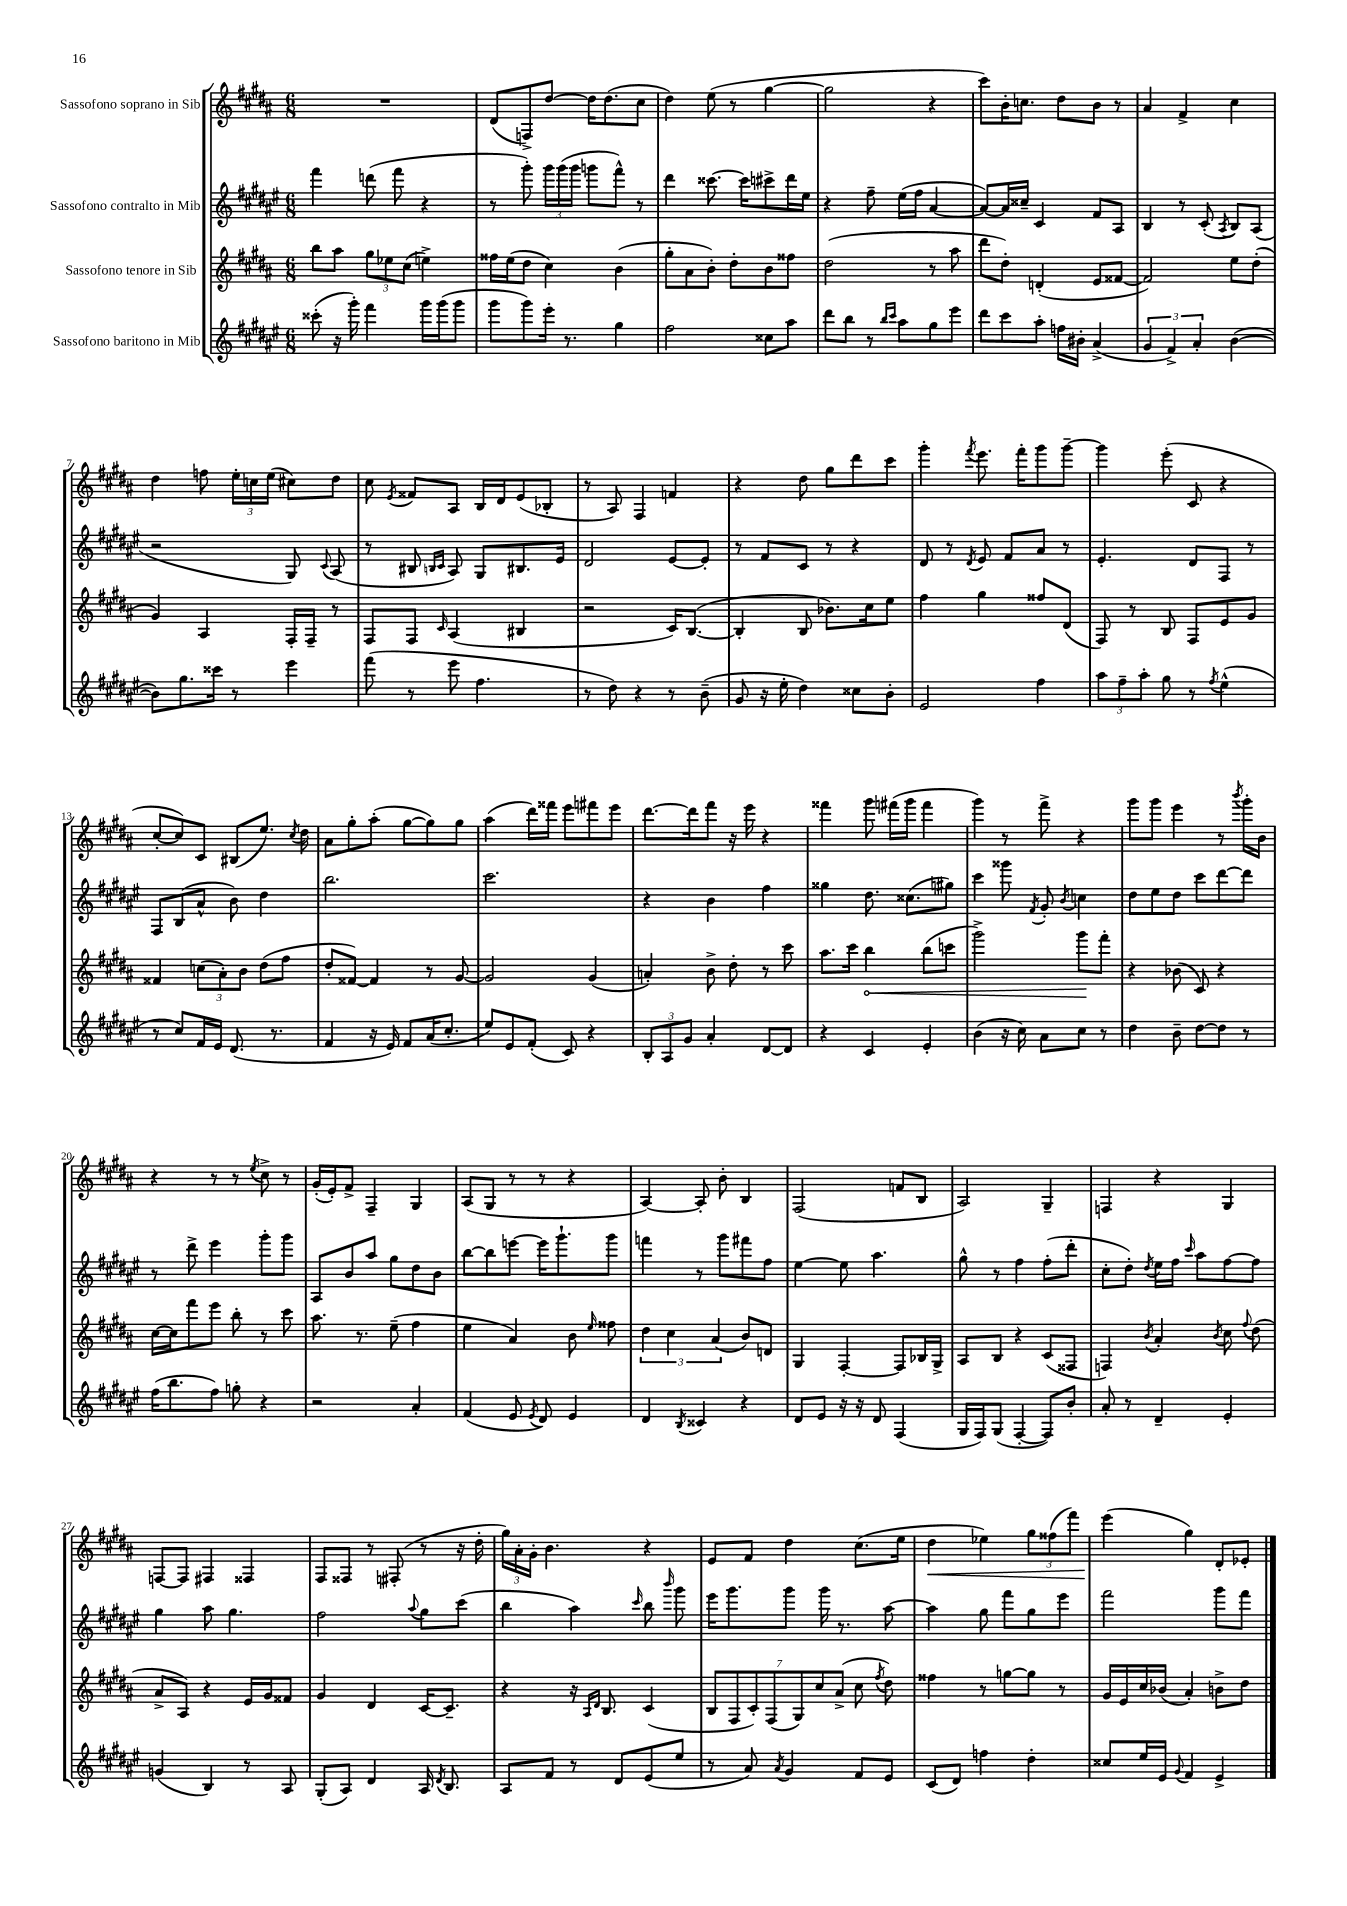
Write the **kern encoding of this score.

**kern	**kern	**kern	**kern
*staff4	*staff3	*staff2	*staff1
*clefG2	*clefG2	*clefG2	*clefG2
*k[f#c#g#d#a#e#]	*k[f#c#g#d#a#]	*k[f#c#g#d#a#e#]	*k[f#c#g#d#a#]
*M6/8	*M6/8	*M6/8	*M6/8
(8ccc##'\	8bb\L	4fff#\	2.r
16r	8aa#\J	.	.
16ggg#'\)	.	.	.
4fff#\	12gg#\L	(8ddd\	.
.	12ee-\	.	.
.	.	8fff#\	.
.	(12cc#\J	.	.
16ggg#\LL	4ee^\)	4r	.
(16ggg#\J	.	.	.
8ggg#\J	.	.	.
=	=	=	=
8ggg#\L	16ff##\LL	8r	(8d#/L
.	(16ee\J	.	.
8ggg#\)	8dd#\J	8ggg#'\)	8F^/)
16eee#'\Jk	4cc#\)	24ggg#\LL	[8dd#/J
.	.	(24ggg#\	.
8.r	.	.	.
.	.	24ggg#\JJ	.
.	.	8ggg\L	16dd#\]LK
.	.	.	(8.dd#\
4gg#\	(4b\	8fff#^^\J)	.
.	.	8r	8cc#\J
=	=	=	=
2ff#\	8gg#'\L	4ddd#\	4dd#\)
.	8a#\	.	.
.	8b'\J)	[8.ccc##\	(8ee\
.	8dd#'\L	.	8r
.	.	16ccc##\]LK	.
8cc##\L	8b\	8ccc#^\	[4gg#\
8aa#\J	8ff##\J	16ddd#\L	.
.	.	16ee#\JJ	.
=	=	=	=
8ddd#\L	(2dd#\	4r	2gg#\]
8bb\J	.	.	.
8r	.	8ff#~\	.
16qqbb/LL	.	.	.
16qqccc#/JJ	.	.	.
8aa#\L	.	(16ee#\LL	.
.	.	16ff#\JJ	.
8gg#\	8r	[4a#/	4r
8eee#\J	8aa#\	.	.
=	=	=	=
8ddd#\L	8ddd#\L	8a#/_L)	8ccc#\L)
8ccc#\	8dd#'\J)	16a#/]L	16b'\K
.	.	16cc##~/JJ	8.cc\J
8aa#'\J	(4d'/	4c#/	.
16ff\LL	.	.	8dd#\L
16b#'\JJ	.	.	.
(4a#^/	8e/L	8f#/L	8b\J
.	[8f##/J	8A#/J	8r
=	=	=	=
6g#/	2f##/])	4B/	4a#/
6f#^/)	.	.	.
.	.	8r	4f#^/
6a#'/	.	.	.
.	.	(8c#'/	.
.	.	8qA#/	.
([4b\	8ee\L	8B/L)	4cc#\
.	(8dd#'\J	(8A#/J	.
=	=	=	=
8b\]L)	4g#/)	2r	4dd#\
8.gg#\	.	.	.
.	4A#/	.	8ff\
16ccc##\Jk	.	.	.
8r	.	.	24ee'\LL
.	.	.	24cc\
.	.	.	(24ee\JJ
4eee#\	16F#'/LL	8G#/)	8cc#\L)
.	16F#~/JJ	.	.
.	.	8qqc#/	.
.	8r	(8A#/	8dd#\J
=	=	=	=
(8fff#\	8F#/L	8r	8cc#\
.	.	.	8qe/
8r	8F#/J	8B#/	8f##/L
.	.	16qqB/LL	.
.	16qqc#/	16qqc#/JJ	.
8eee#\	(4A#/	8A#/)	8A#/J
4.ff#\	.	8G#/L	16B/LL
.	.	.	16d#/J
.	4B#/	8.B#/	(8e/
.	.	.	8B-'/J
.	.	16e#/Jk	.
=	=	=	=
8r	2r	2d#/	8r
8dd#\)	.	.	8A#/)
4r	.	.	4F#/
8r	16c#/LK)	[8e#/L	4f/
.	([8.B/J	.	.
(8b~\	.	8e#'/]J	.
=	=	=	=
8g#/	4B'/]	8r	4r
16r	.	8f#/L	.
16ee#'\	.	.	.
4dd#\)	8B/	8c#/J	8dd#\
.	8.b-\L)	8r	8gg#\L
8cc##\L	.	4r	8ddd#\
.	16cc#\k	.	.
8b'\J	8ee\J	.	8ccc#\J
=	=	=	=
2e#/	4ff#\	8d#/	4ggg#'\
.	.	8r	.
.	.	8qd#/	8qfff#/
.	4gg#\	8e#/	8.eee\
.	.	8f#/L	.
.	.	.	16fff#'\LK
4ff#\	8ff##/L	8a#/J	8ggg#\
.	(8d#/J	8r	[8ggg#~\J
=	=	=	=
12aa#\L	8F#/)	4.e#'/	4ggg#\]
12ff#~\	.	.	.
.	8r	.	.
12aa#'\J	.	.	.
8gg#\	8B/	.	(8eee'\
8r	8F#/L	8d#/L	8c#/
8qff#/	.	.	.
(4ee#^^\	8e/	8F#/J	4r
.	8g#/J	8r	.
=	=	=	=
8r	4f##/	8F#/L	[8cc#'/L
8cc#/L)	.	(8B/	8cc#/])
16f#/L	(12cc\L	8a#^^/J	8c#/J
16e#/JJ	.	.	.
.	12a#'\)	.	.
(8.d#/	.	8b\)	(8B#/L
.	12b\J	.	.
.	(8dd#\L	4dd#\	8.ee/J)
8.r	.	.	.
.	8ff#\J	.	.
.	.	.	8qcc#/
.	.	.	16dd#\
=	=	=	=
4f#/	8dd#'/L	2.bb\	8a#\L
.	[8f##/J)	.	8gg#'\
16r	4f##/]	.	(8aa#'\J
16e#/)	.	.	.
8f#/L	.	.	[8gg#\L
(16a#/K	8r	.	8gg#\])
8.cc#'/J	.	.	.
.	[8g#/	.	8gg#\J
=	=	=	=
8ee#/L)	2g#/]	2.ccc#\	(4aa#\
8e#/	.	.	.
(8f#'/J	.	.	16ddd#\LL)
.	.	.	16fff##\JJ
8c#/)	.	.	8eee\L
4r	(4g#/	.	8fff#\
.	.	.	8eee\J
=	=	=	=
12B'/L	4a'/)	4r	[8.ddd#\L
12A#/	.	.	.
12g#/J	.	.	.
.	.	.	16ddd#\]k
4a#'/	8b^\	4b\	8fff#\J
.	8dd#'\	.	16r
.	.	.	16eee\
[8d#/L	8r	4ff#\	4r
8d#/]J	8ccc#\	.	.
=	=	=	=
4r	8.aa#\L	4gg##\	4fff##\
.	16ccc#\Jk	.	.
4c#/	4bb\	8.dd#\	8ggg#\
.	.	.	(16fff#\LL
.	.	(8.cc##\L	16ggg#\JJ
4e#'/	(8bb\L	.	4fff#\
.	8ccc\J	8gg#\J)	.
=	=	=	=
(4b\	2ggg#^\)	4ccc#\	4ggg#\)
16r	.	8ggg##\	8r
16cc#\)	.	.	.
.	.	8qf#/	.
8a#\L	.	8g#'/	8fff#^\
.	.	8qb/	.
8cc#\J	8ggg#\L	4cc\	4r
8r	8fff#'\J	.	.
=	=	=	=
4dd#\	4r	8dd#\L	8ggg#\L
.	.	8ee#\	8ggg#\J
8b~\	(8b-\	8dd#\J	4eee\
[8dd#\L	8c#/)	8ccc#\L	.
8dd#\]J	4r	[8ddd#\	8r
.	.	.	8qbbb/
8r	.	8ddd#\]J	16ggg#'\LL
.	.	.	16b\JJ
=	=	=	=
(16ff#\LK	[16cc#\LL	8r	4r
8.bb\	16cc#\]J	.	.
.	8fff#\	8ddd#^\	.
8ff#\J)	8eee\J	4eee#\	8r
8gg'\	8bb'\	.	8r
.	.	.	8qee/
4r	8r	8ggg#'\L	8cc#^\
.	8ccc#\	8ggg#\J	8r
=	=	=	=
2r	8.aa#\	8A#/L	(16g#'/LL
.	.	.	16e'/J)
.	.	8b/	8f#^/J
.	8.r	.	.
.	.	8aa#/J	4F#~/
.	(8ee~\	8gg#\L	.
4a#'/	4ff#\	8dd#\	4G#/
.	.	8b\J	.
=	=	=	=
(4f#/	4ee\	[8bb\L	(8A#/L
.	.	8bb\]	8G#/J
8e#/	4a#/)	[8eee\J	8r
8qe#/	.	.	.
8d#/)	.	16eee\]LK	8r
.	.	8.ggg#`\	.
4e#/	8b\	.	4r
.	16qqee/	.	.
.	8ff##\	8ggg#\J	.
=	=	=	=
4d#/	6dd#\	4fff\	[4A#/)
.	6cc#\	.	.
8qB/	.	.	.
4c##/	.	8r	8A#'/]
.	(6a#/	.	.
.	.	8ggg#\L	8b'\
4r	8b/L)	8fff#\	4B/
.	8d/J	8ff#\J	.
=	=	=	=
8d#/L	4G#/	[4ee#\	(2F#/
8e#/J	.	.	.
16r	[4F#'/	8ee#\]	.
16r	.	.	.
8d#/	.	4.aa#\	.
(4F#/	8F#/]L	.	8f/L
.	16B-/L	.	8B/J
.	16G#^/JJ	.	.
=	=	=	=
16G#/LL	8A#/L	8gg#^^\	2A#/)
16F#/J)	.	.	.
(8G#/J	8B/J	8r	.
[4F#'/	4r	4ff#\	.
8F#/]L)	(8c#/L	(8ff#'\L	4G#~/
8b'/J	8F##/J	8ddd#'\J	.
=	=	=	=
8a#'/	4F/)	8cc#'\L	4F/
8r	.	8dd#'\J)	.
.	8qb/	8qdd#/	.
4d#~/	4a#'/	16ee#\LL	4r
.	.	16ff#\JJ	.
.	.	16qqccc#/	.
.	.	8aa#\L	.
.	8qb/	.	.
4e#'/	8cc#\	[8ff#\	4G#/
.	8qqff#/	.	.
.	(8dd#\	8ff#\]J	.
=	=	=	=
(4g/	8a#^/L	4gg#\	[8F/L
.	8A#/J)	.	8F/]J
4B/)	4r	8aa#\	4F#/
.	.	4.gg#\	.
8r	16e/LL	.	4F##/
.	16g#/J	.	.
8A#/	8f##/J	.	.
=	=	=	=
(8G#'/L	4g#/	2ff#\	8F#/L
8A#/J)	.	.	8F##/J
4d#/	4d#/	.	8r
.	.	.	(8F#'/
.	.	8qqaa#/	.
16A#/	[16c#/LK	8gg#\L	8r
8qd#/	.	.	.
8.B/	8.c#~/]J	.	.
.	.	(8ccc#\J	16r
.	.	.	16dd#'\
=	=	=	=
8A#/L	4r	4bb\	24gg#\LL)
.	.	.	24a#'\
.	.	.	24g#'\JJ
8f#/J	.	.	4.b\
8r	16r	4aa#\)	.
.	16qqA#/LL	.	.
.	16qqd#/JJ	.	.
.	8.B/	.	.
8d#/L	.	.	.
.	.	16qqccc#/	.
(8e#/	(4c#/	8bb\	4r
.	.	16qqbbb/	.
8ee#/J	.	8ggg#\	.
=	=	=	=
8r	14B/L	16eee#\LK	8e/L
.	.	8.ggg#\	.
.	14F#/	.	.
8a#/)	.	.	8f#/J
.	14c#'/)	.	.
.	(14F#/	.	.
8qa#/	.	.	.
4g#/	.	8ggg#\J	4dd#\
.	14G#/)	.	.
.	14cc#/	.	.
.	.	16ggg#\	.
.	(14a#^/J	.	.
.	.	8.r	.
8f#/L	8cc#\	.	(8.cc#\L
.	8qff#/	.	.
8e#/J	8dd#\)	[8aa#\	.
.	.	.	16ee\Jk
=	=	=	=
(8c#/L	4ff##\	4aa#\]	4dd#\
8d#/J)	.	.	.
4ff\	8r	8gg#\	4ee-\)
.	[8gg\L	8fff#\L	.
4dd#'\	8gg\]J	8gg#\	12gg#\L
.	.	.	(12ff##\
.	8r	8eee#\J	.
.	.	.	12fff#\J)
=	=	=	=
8cc##/L	16g#/LL	2fff#\	(4eee\
.	16e/	.	.
16ee#/L	16cc#/	.	.
16e#/JJ	(16b-/JJ	.	.
8qqg#/	.	.	.
4f#/	4a#'/)	.	4gg#\)
4e#^/	8b^\L	8ggg#\L	8d#'/L
.	8dd#\J	8fff#\J	8e-'/J
==	==	==	==
*-	*-	*-	*-
